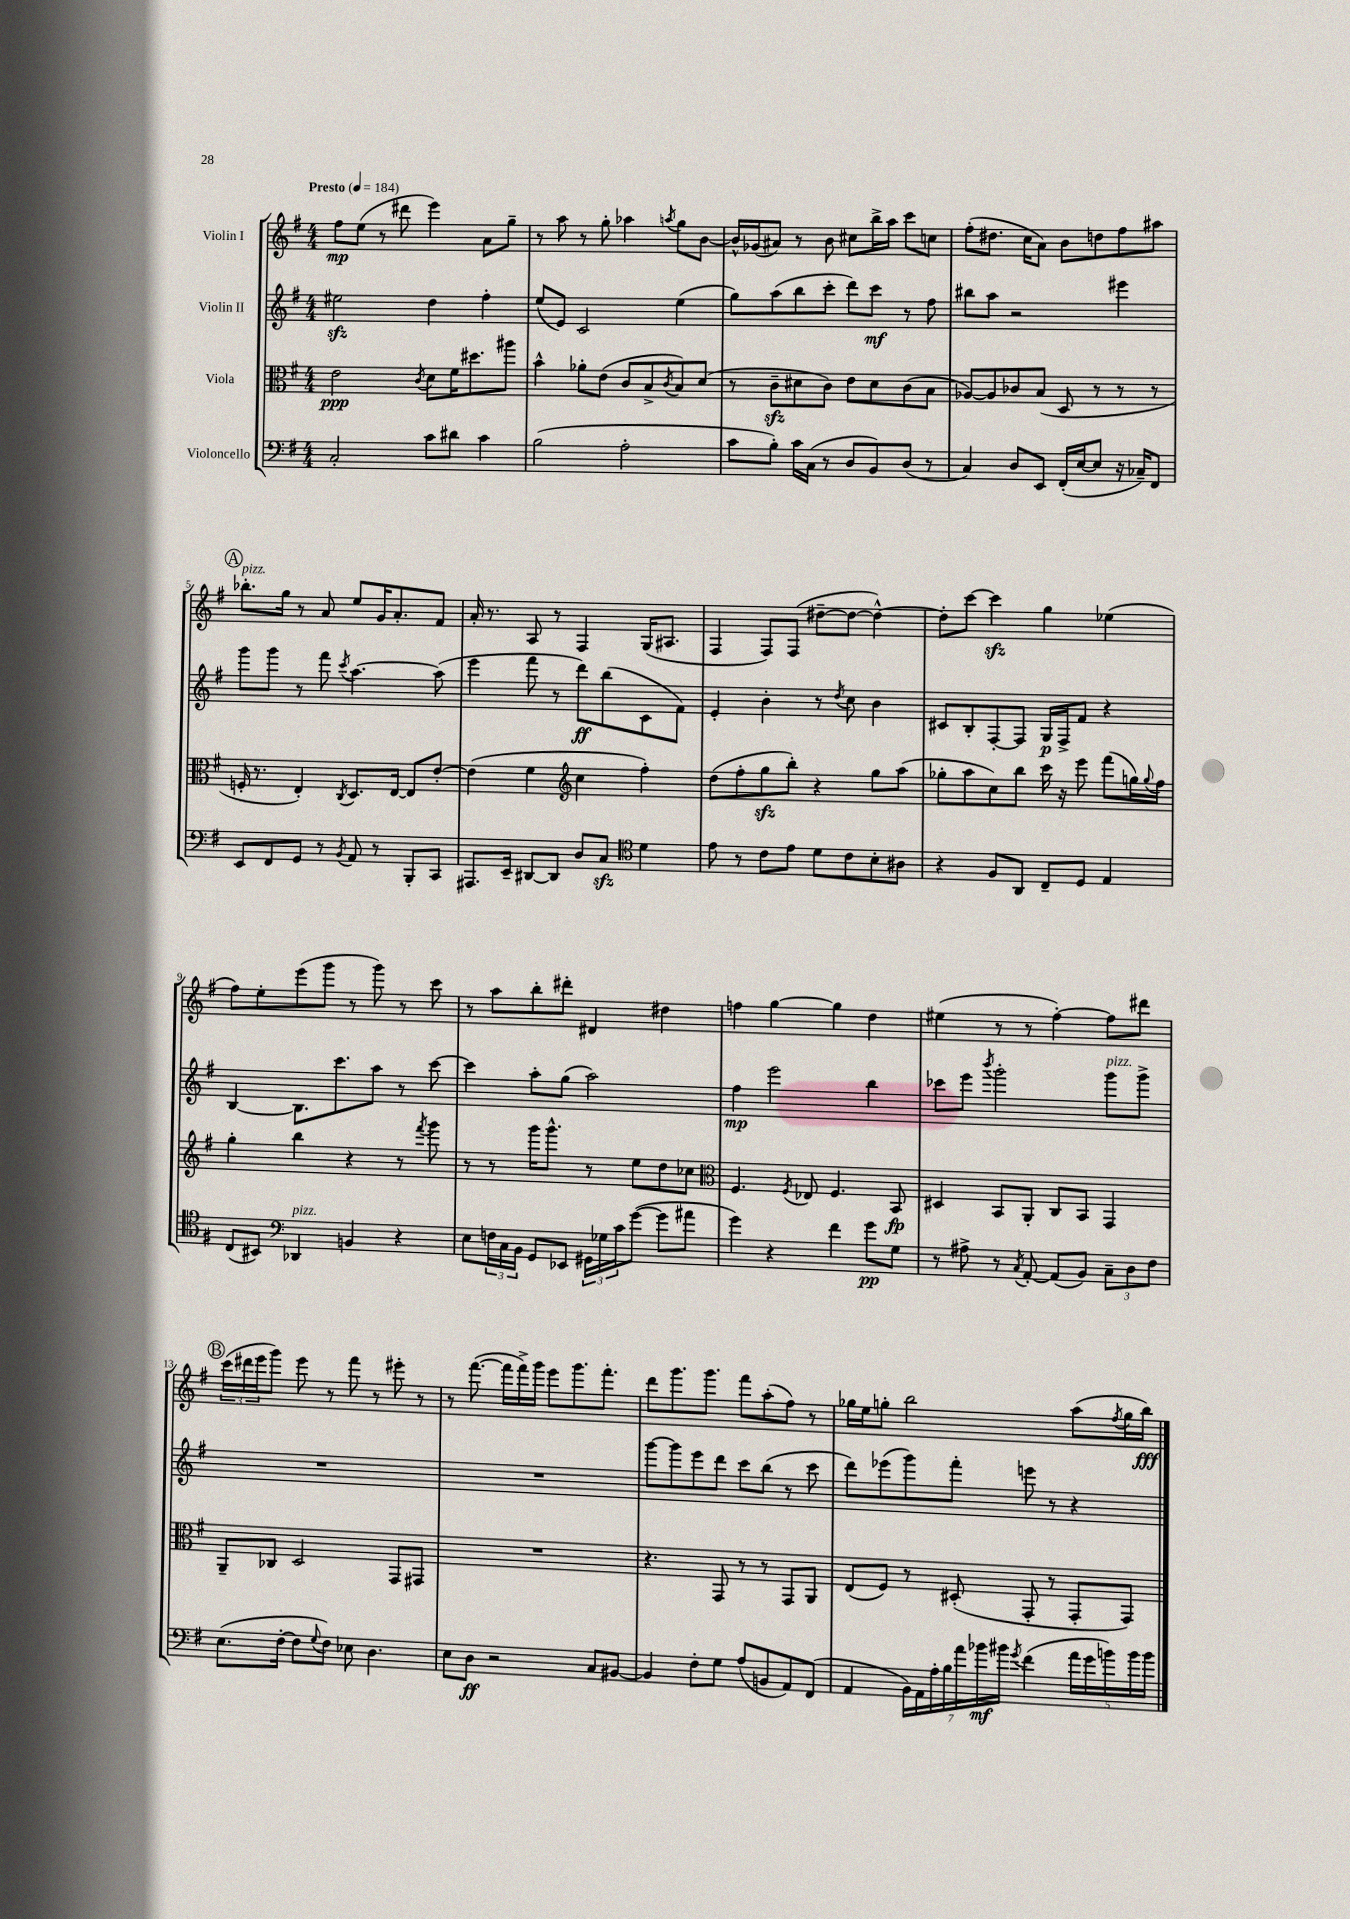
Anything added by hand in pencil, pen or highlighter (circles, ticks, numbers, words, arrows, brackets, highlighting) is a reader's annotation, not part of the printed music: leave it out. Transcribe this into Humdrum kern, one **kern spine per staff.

**kern	**dynam	**kern	**dynam	**kern	**dynam	**kern	**dynam
*part4	*part4	*part3	*part3	*part2	*part2	*part1	*part1
*staff4	*staff4	*staff3	*staff3	*staff2	*staff2	*staff1	*staff1
*I"Violoncello	*	*I"Viola	*	*I"Violin II	*	*I"Violin I	*
*clefF4	*	*clefC3	*	*clefG2	*	*clefG2	*
*k[f#]	*	*k[f#]	*	*k[f#]	*	*k[f#]	*
*M4/4	*	*M4/4	*	*M4/4	*	*M4/4	*
*MM184	*	*MM184	*	*MM184	*	*MM184	*
=1	=1	=1	=1	=1	=1	=1	=1
!	!	!	!	!	!	!LO:TX:a:B:t=Presto	!
2C'/	.	2e\	ppp	2ee#Xzz\	.	8ff#\L	mp
.	.	.	.	.	.	(8ee\J	.
.	.	.	.	.	.	8r	.
.	.	.	.	.	.	8ddd#X\	.
.	.	8qc/	.	.	.	.	.
8c\L	.	8d\L	.	4dd\	.	4eee\)	.
8d#X\J	.	16f#\K	.	.	.	.	.
.	.	8.dd#X\	.	.	.	.	.
4c\	.	.	.	4ff#'\	.	8a\L	.
.	.	8aa#X\J	.	.	.	8gg~\J	.
=2	=2	=2	=2	=2	=2	=2	=2
(2B\	.	4b^^\	.	(8ee/L	.	8r	.
.	.	.	.	8e/J)	.	8aa\	.
.	.	8a-X'\L	.	2c/	.	8r	.
.	.	(8e\J	.	.	.	8gg'\	.
2A'\	.	8c/L	.	.	.	4aa-X\	.
.	.	8B^/	.	.	.	.	.
.	.	8qc/	.	.	.	8qaan/	.
.	.	8B/)	.	(4ee\	.	8gg\L	.
.	.	(8d/J	.	.	.	[8b\J	.
=3	=3	=3	=3	=3	=3	=3	=3
8c\L	.	8r	.	8gg\L)	.	16b^^/LL]	.
.	.	.	.	.	.	(16g-X/J	.
8B'\J)	.	8czz~\L	.	(8aa\	.	8a#X/J)	.
16c\LL	.	8d#X\	.	8bb\	.	8r	.
(16C\JJ	.	.	.	.	.	.	.
8r	.	8c\J)	.	8ccc'\J	.	8b\	.
8D/L	.	8e\L	.	8ddd\L)	.	8cc#X\L	.
8BB/)	.	8d#\	.	8ccc\J	mf	16bb^\L	.
.	.	.	.	.	.	16aa\JJ	.
(8D/J	.	(8c\	.	8r	.	8ccc\L	.
8r	.	8B\J	.	8ff#\	.	8ccn\J	.
=4	=4	=4	=4	=4	=4	=4	=4
4C/)	.	[8A-X/L)	.	8bb#X\L	.	(8ff#'\L	.
.	.	8A-/]	.	8aa\J	.	8.dd#X\J	.
8D/L	.	8c-X/	.	2r	.	.	.
.	.	.	.	.	.	16cc\KL	.
8EE/J	.	(8B/J	.	.	.	8a\J)	.
(16FF#'/LL	.	8D/	.	.	.	8b\L	.
[16E/J	.	.	.	.	.	.	.
8E/J]	.	8r	.	.	.	8ddn\	.
16r	.	8r	.	4eee#X\	.	8ff#\	.
16C-X~/KL)	.	.	.	.	.	.	.
8FF#/J	.	8r	.	.	.	8aa#X\J	.
!!LO:LB:g=z
!!LO:REH:place=s1:t=A
=5	=5	=5	=5	=5	=5	=5	=5
!	!	!	!	!	!	!LO:TX:a:i:t=pizz.	!
8EE/L	.	16Fn'/	.	8ggg\L	.	8.bb-X'\L	.
.	.	8.r	.	.	.	.	.
8FF#/	.	.	.	8ggg\J	.	.	.
.	.	.	.	.	.	16gg\Jk	.
8GG/J	.	4E'/)	.	8r	.	8r	.
8r	.	.	.	8fff#\	.	8a/	.
8qBB/	.	8qC/	.	8qccc/	.	.	.
8AA/	.	8.D/L	.	[4.aa\	.	8ee/L	.
8r	.	.	.	.	.	16g/K	.
.	.	[16E/Jk	.	.	.	8.a'/	.
8BBB'/L	.	8E/L]	.	.	.	.	.
8CC/J	.	[8e'/J	.	(8aa\]	.	8f#/J	.
=6	=6	=6	=6	=6	=6	=6	=6
8.AAA#X/L	.	(4e\]	.	4eee\	.	16a'/	.
.	.	.	.	.	.	8.r	.
16EE~/Jk	.	.	.	.	.	.	.
[8DD#X/L	.	4f#\	.	8fff#\	.	8A/	.
8DD#/J]	.	.	.	8r	.	8r	.
*	*	*clefG2	*	*	*	*	*
8D/L	.	4cc\	.	8ddd\L)	ff	4F#/	.
8Czz/J	.	.	.	(8bb\	.	.	.
*clefC4	*	*	*	*	*	*	*
4d\	.	4ff#'\)	.	8c\	.	(16G/KL	.
.	.	.	.	.	.	8.A#X/J	.
.	.	.	.	8f#\J)	.	.	.
=7	=7	=7	=7	=7	=7	=7	=7
8e\	.	(8dd\L	.	4e'/	.	4F#/	.
8r	.	8ff#'\	.	.	.	.	.
8c\L	.	8ggzz\	.	4b'\	.	8F#/L)	.
8e\J	.	8bb'\J)	.	.	.	(8F#/J	.
8d\L	.	4r	.	8r	.	[8dd#X~\L	.
.	.	.	.	8qdd/	.	.	.
8c\	.	.	.	8cc\	.	8dd#\J_	.
8B'\	.	8gg\L	.	4b\	.	4dd#^^\_)	.
8A#X\J	.	(8aa\J	.	.	.	.	.
=8	=8	=8	=8	=8	=8	=8	=8
4r	.	8gg-X'\L	.	8c#X/L	.	8dd#'\L]	.
.	.	8aa\	.	8B'/	.	[8ccc\J	.
8F#/L	.	8cc\)	.	[8F#'/	.	4ccczz\]	.
8AA/J	.	8bb\J	.	8F#/J]	.	.	.
8C~/L	.	16ccc\	.	16G/LL	p	4gg\	.
.	.	16r	.	16F#^/J	.	.	.
8D/J	.	8eee\	.	8f#/J	.	.	.
4E/	.	(8fff#\L	.	4r	.	(4ee-X\	.
.	.	16ggn\L)	.	.	.	.	.
.	.	8qqgg/	.	.	.	.	.
.	.	16ff#\JJ	.	.	.	.	.
!!LO:LB:g=z
=9	=9	=9	=9	=9	=9	=9	=9
(8C/L	.	4gg'\	.	[4B/	.	8ff#\L)	.
8BB#X/J)	.	.	.	.	.	8ee'\	.
*clefF4	*	*	*	*	*	*	*
!LO:TX:a:i:t=pizz.	!	!	!	!	!	!	!
4DD-X/	.	4bb\	.	8.B\L]	.	(8eee\	.
.	.	.	.	.	.	8ggg\J	.
.	.	.	.	8.ccc\	.	.	.
4BBn/	.	4r	.	.	.	8r	.
.	.	.	.	8aa\J	.	8ggg\)	.
4r	.	8r	.	8r	.	8r	.
.	.	8qfff#/	.	.	.	.	.
.	.	8ggg\	.	[8ccc\	.	8ccc\	.
=10	=10	=10	=10	=10	=10	=10	=10
8E\L	.	8r	.	4ccc\]	.	8r	.
24Fn\L	.	8r	.	.	.	8aa\L	.
24C\	.	.	.	.	.	.	.
24BB\JJ	.	.	.	.	.	.	.
8GG/L	.	16ggg\KL	.	8aa'\L	.	8bb'\	.
.	.	8.ggg^^\J	.	.	.	.	.
8EE-X/J	.	.	.	(8gg\J	.	8ddd#X'\J	.
24GG#X\LL	.	8r	.	2aa\)	.	4d#X/	.
24G-X\	.	.	.	.	.	.	.
24c\J	.	.	.	.	.	.	.
([8g\J	.	8ee\L	.	.	.	.	.
8g\L]	.	8dd\	.	.	.	4dd#X\	.
8a#X\J	.	8cc-X\J	.	.	.	.	.
=11	=11	=11	=11	=11	=11	=11	=11
*	*	*clefC3	*	*	*	*	*
4g\)	.	4.F#/	.	4ff#\	mp	4ffn\	.
4r	.	.	.	2eee\	.	[4gg\	.
.	.	8qF#/	.	.	.	.	.
.	.	8E-X/	.	.	.	.	.
4f#\	.	4.F#/	.	.	.	4gg\]	.
8g\L	pp	.	.	4bb\	.	4dd\	.
8G\J	.	8BB/	fp	.	.	.	.
=12	=12	=12	=12	=12	=12	=12	=12
8r	.	4D#X/	.	8ccc-X\L	.	(4ee#X\	.
8A#X^\	.	.	.	8eee\J	.	.	.
.	.	.	.	8qbbb/	.	.	.
8r	.	8BB/L	.	2ggg'\	.	8r	.
8qC/	.	.	.	.	.	.	.
[8AA'/	.	8AA'/J	.	.	.	8r	.
(8AA/L]	.	8C/L	.	.	.	[4ff#'\)	.
8BB/J)	.	8BB/J	.	.	.	.	.
!	!	!	!	!LO:TX:a:i:t=pizz.	!	!	!
12C~\L	.	4GG/	.	8ggg\L	.	8ff#\L]	.
12D\	.	.	.	.	.	.	.
.	.	.	.	8ggg^\J	.	8ddd#X\J	.
12F#\J	.	.	.	.	.	.	.
!!LO:LB:g=z
!!LO:REH:place=s1:t=B
=13	=13	=13	=13	=13	=13	=13	=13
(8.E\L	.	8AA~/L	.	1r	.	(24ccc\LL	.
.	.	.	.	.	.	24ddd#X\	.
.	.	.	.	.	.	24eee\J	.
.	.	8C-X/J	.	.	.	8ggg\J)	.
[16F#'\Jk	.	.	.	.	.	.	.
8F#\L]	.	2D/	.	.	.	8eee\	.
8qqG/	.	.	.	.	.	.	.
8F#\J)	.	.	.	.	.	8r	.
8E-X\	.	.	.	.	.	8fff#\	.
4.D\	.	.	.	.	.	8r	.
.	.	8GG/L	.	.	.	8eee#X'\	.
.	.	8GG#X/J	.	.	.	8r	.
=14	=14	=14	=14	=14	=14	=14	=14
8E\L	.	1r	.	1r	.	8r	.
8D\J	ff	.	.	.	.	([8.fff#\	.
2r	.	.	.	.	.	.	.
.	.	.	.	.	.	16fff#\LL]	.
.	.	.	.	.	.	16fff#^\)	.
.	.	.	.	.	.	16ggg\JJ	.
.	.	.	.	.	.	8eee\L	.
.	.	.	.	.	.	8.ggg\	.
8C/L	.	.	.	.	.	.	.
.	.	.	.	.	.	8.fff#'\J	.
[8BB#X/J	.	.	.	.	.	.	.
=15	=15	=15	=15	=15	=15	=15	=15
4BB#/]	.	4.r	.	[8ggg\L	.	8ddd\L	.
.	.	.	.	8ggg\]	.	8.ggg\	.
8F#'\L	.	.	.	8eee\	.	.	.
.	.	.	.	.	.	8.ggg\J	.
8G\J	.	8GG/	.	8ddd\J	.	.	.
(8A/L	.	8r	.	8ccc\L	.	8fff#\L	.
8BBn/	.	8r	.	(8bb\J	.	(8aa'\	.
8AA/)	.	8GG/L	.	8r	.	8ff#\J)	.
(8FF#/J	.	8AA/J	.	8ccc\	.	8r	.
=16	=16	=16	=16	=16	=16	=16	=16
4AA/	.	(8E/L	.	8ddd\L)	.	16gg-X\LL	.
.	.	.	.	.	.	16ee\J	.
.	.	8F#/J)	.	(8eee-X\	.	8ggn'\J	.
28BB\LL)	.	8r	.	8ggg\)	.	2bb\	.
28AA\	.	.	.	.	.	.	.
28A'\	.	.	.	.	.	.	.
28B\	.	.	.	.	.	.	.
.	.	(8D#X'/	.	8fff#'\J	.	.	.
28a\	.	.	.	.	.	.	.
28b-X\	mf	.	.	.	.	.	.
28b#X\JJ	.	.	.	.	.	.	.
8qg/	.	.	.	.	.	.	.
(4f#\	.	8GG'/	.	8eeen\	.	.	.
.	.	8r	.	8r	.	.	.
20a\LL	.	8GG'/L	.	4r	.	(8aa\L	.
20g\	.	.	.	.	.	.	.
20bn\)	.	.	.	.	.	.	.
.	.	.	.	.	.	8qff#/	.
.	.	8GG/J)	.	.	.	16gg\L	.
20b\	.	.	.	.	.	.	.
.	.	.	.	.	.	16bb\JJ)	fff
20b\JJ	.	.	.	.	.	.	.
==	==	==	==	==	==	==	==
*-	*-	*-	*-	*-	*-	*-	*-
